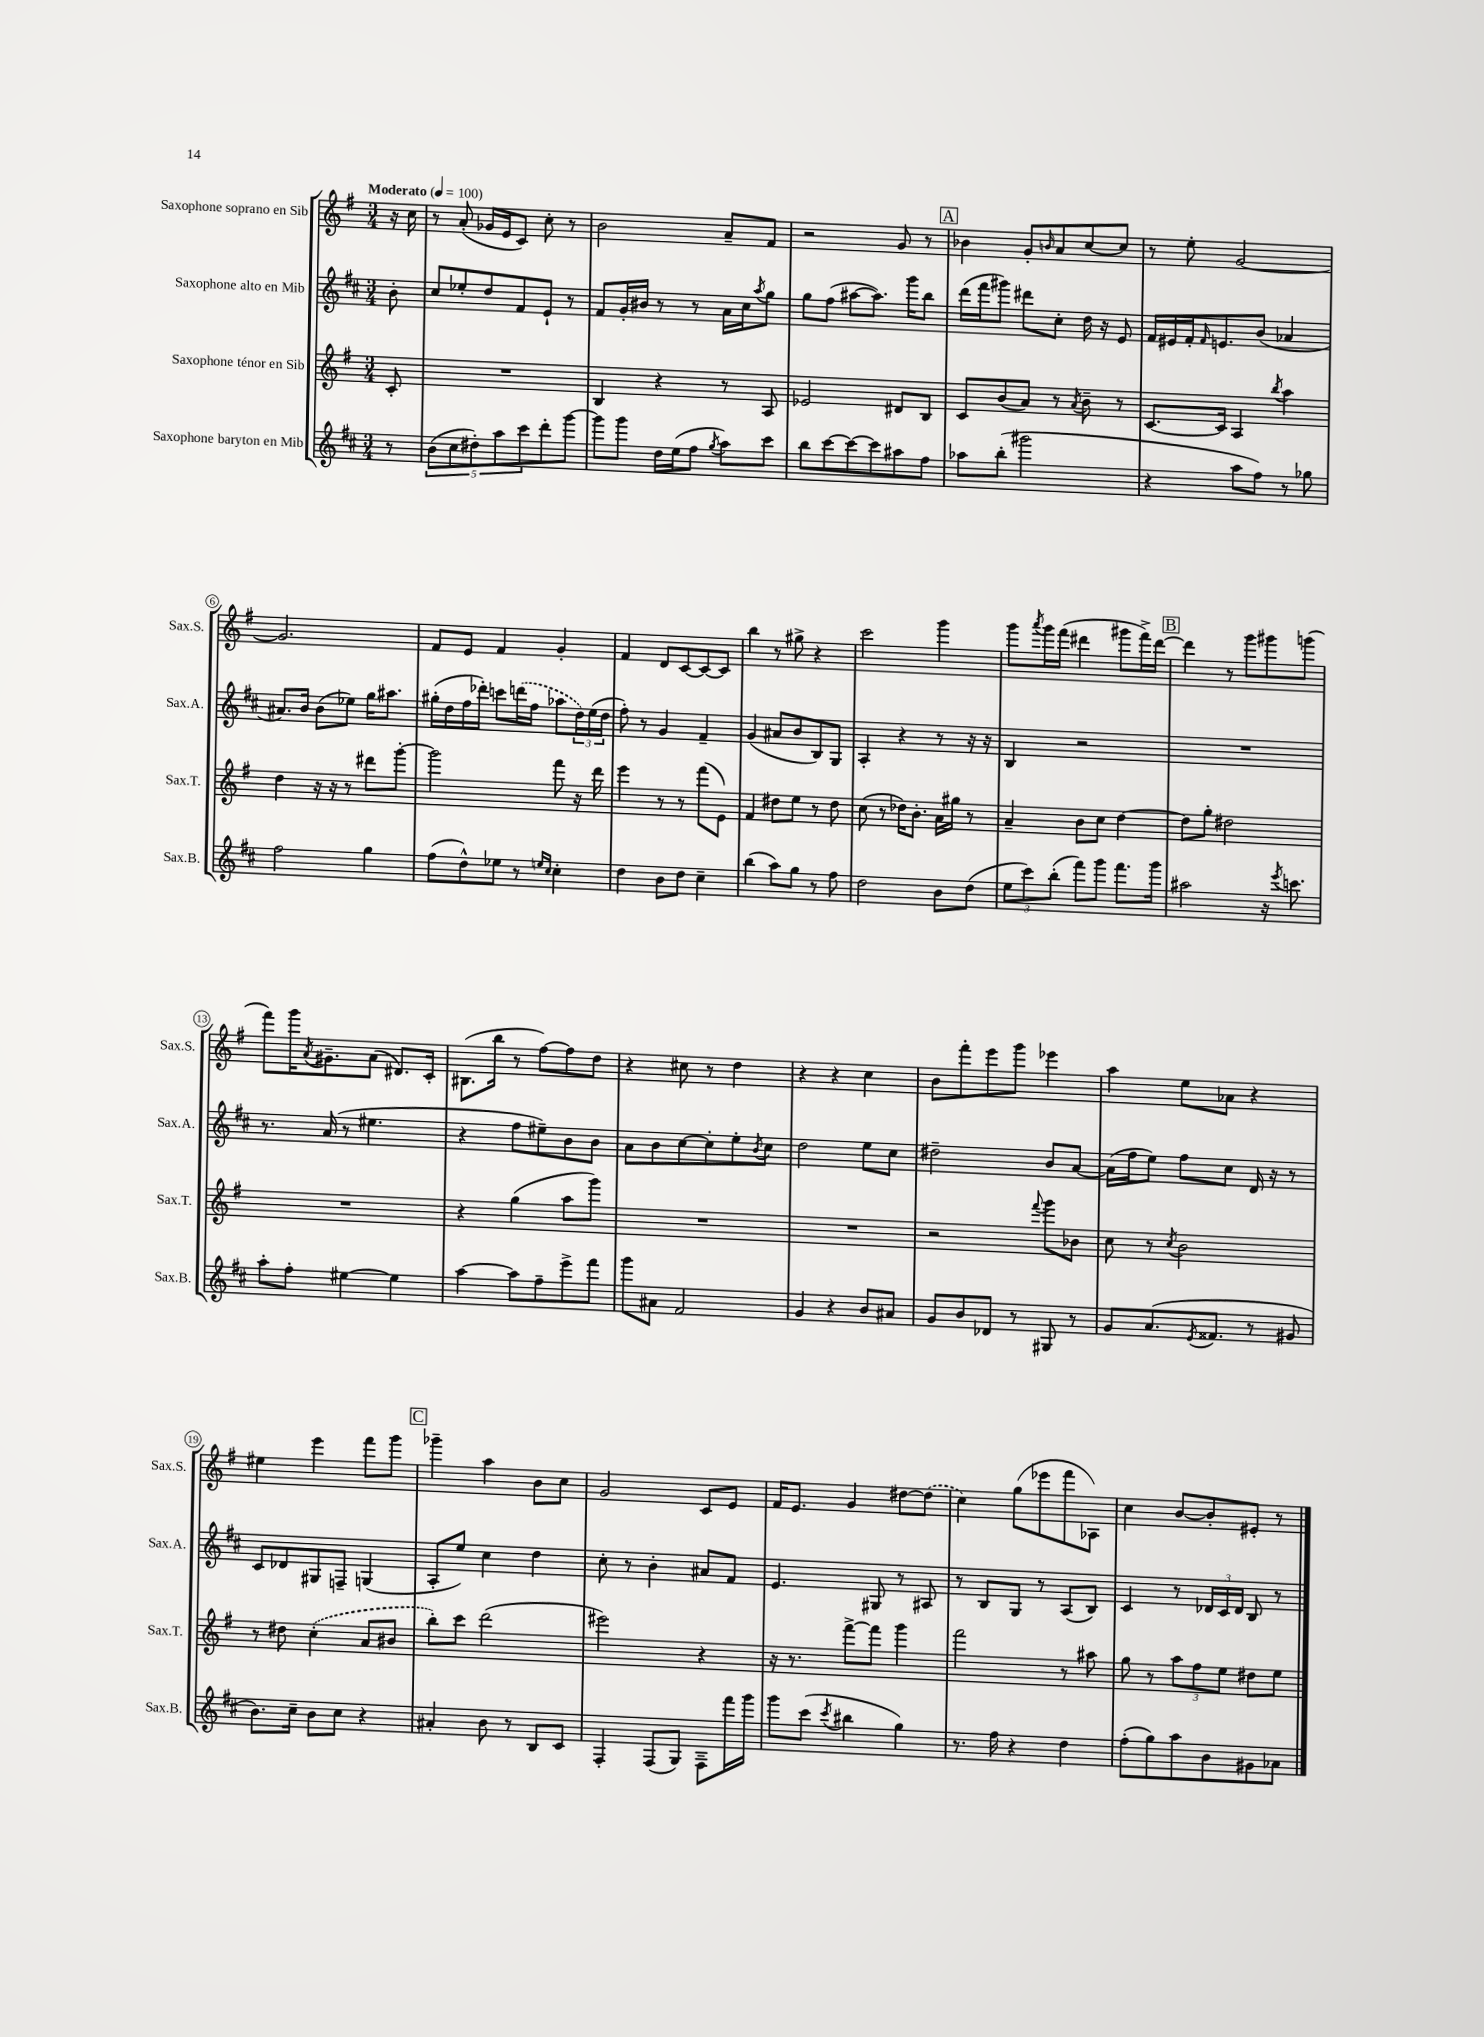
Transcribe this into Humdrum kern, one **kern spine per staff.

**kern	**kern	**kern	**kern
*staff4	*staff3	*staff2	*staff1
*clefG2	*clefG2	*clefG2	*clefG2
*k[f#c#]	*k[f#]	*k[f#c#]	*k[f#]
*M3/4	*M3/4	*M3/4	*M3/4
*MM100	*MM100	*MM100	*MM100
8r	8c'/	8b'\	16r
.	.	.	16cc\
=	=	=	=
(10b\L	2.r	8cc#/L	8r
10cc#\	.	.	.
.	.	8ee-'/	(8a'/
10dd#'\)	.	.	.
.	.	8dd/	16g-/LL
10aa\	.	.	.
.	.	.	16e/J
.	.	8f#/	8c/J)
10ccc#\	.	.	.
8ddd'\	.	8e`/J	8cc'\
[8ggg\J	.	8r	8r
=	=	=	=
8ggg\]L	4B/	8f#/L	2b\
8ggg\J	.	16g'/L	.
.	.	16b#/JJ	.
16dd\LL	4r	8r	.
(16ee\J	.	.	.
8ff#\J	.	8r	.
8qgg/	.	.	.
8aa\L)	8r	16a\LL	8a~/L
.	.	16cc#\J	.
.	.	8qaa/	.
8ccc#\J	8A/	8gg\J	8f#/J
=	=	=	=
8bb\L	2e-/	8gg\L	2r
[8ccc#\	.	(8ff#\J	.
8ccc#\_	.	[8aa#\L	.
8ccc#\]	.	8.aa#\]J)	.
8aa#\	8d#/L	.	8g/
.	.	16ggg\LK	.
8ff#\J	8B/J	8bb\J	8r
=	=	=	=
8aa-\L	8c/L	(16ddd\LL	4b-\
.	.	16fff#\J	.
(8bb'\J	(8b/	8ggg#\J)	.
2ggg#\	8a/J)	8ddd#\L	8g'/L
.	.	.	16qqb/
.	8r	8cc#'\J	8a/
.	8qa/	.	.
.	8b~\	16dd\	[8cc/
.	.	16r	.
.	8r	8e/	8cc/]J
=	=	=	=
4r	[8.c/L	16f#/LL	8r
.	.	16e#/	.
.	.	16f#'/J	8ee'\
.	.	16qqf#/	.
.	16c/]Jk	8.e/	.
8aa\L	4A/	.	[2g/
8ff#\J)	.	(8b/J	.
.	8qbb/	.	.
8r	4aa\	4a-/	.
8gg-\	.	.	.
=	=	=	=
2ff#\	4dd\	8.a#/L)	2.g/]
.	.	16b/Jk	.
.	16r	(8b\L	.
.	16r	.	.
.	8r	8ee-\J)	.
4gg\	8ddd#\L	16gg\LK	.
.	.	8.aa#\J	.
.	[8ggg'\J	.	.
=	=	=	=
(8ff#\L	2ggg\]	(16gg#'\LL	8f#/L
.	.	16dd\	.
8dd^^\)	.	16ff#\	8e/J
.	.	16ddd-'\JJ)	.
8ee-\J	.	8ccc\L	4f#/
8r	.	(16ddd\L	.
.	.	16ff#\JJ	.
16qqee/LL	.	.	.
16qqcc#/JJ	.	.	.
4cc#'\	8fff#\	8aa-\L	4g'/
.	16r	24dd\L)	.
.	.	(24ee\	.
.	16ddd\	.	.
.	.	24dd\JJ	.
=	=	=	=
4dd\	4eee\	8ff#'\)	4f#/
.	.	8r	.
8b\L	8r	4g/	8d/L
8dd\J	8r	.	[8c/
4cc#~\	(8fff#\L	4f#~/	8c/_
.	8e\J)	.	8c/]J
=	=	=	=
(4bb\	4f#/	(4g/	4bb\
8aa\L)	8dd#\L	8a#/L	8r
8gg\J	8ee\J	8b/	8gg#^\
8r	8r	8B/)	4r
8ff#\	8dd#\	8G/J	.
=	=	=	=
2dd\	(8cc\	4A'/	2ccc\
.	8r	.	.
.	16dd-\LK)	4r	.
.	8.b'\J	.	.
8b\L	16a\LL	8r	4ggg\
.	16gg#\JJ	.	.
(8dd\J	8r	16r	.
.	.	16r	.
=	=	=	=
12ee\L	4a~/	4B/	8ggg\L
12ccc#\)	.	.	.
.	.	.	8qaaa/
.	.	.	16ggg\L
(12bb'\J	.	.	.
.	.	.	(16fff#\JJ
8fff#\L)	8b\L	2r	4ddd#\
8ggg\J	8cc\J	.	.
8.fff#\L	[4dd\	.	8ggg#\L
.	.	.	16fff#^\L)
16ggg\Jk	.	.	[16ddd#\JJ
=	=	=	=
2aa#\	8dd\]L	2.r	4ddd#\]
.	8gg'\J	.	.
.	2dd#\	.	8r
.	.	.	8ggg\L
16r	.	.	8ggg#\
8qeee/	.	.	.
8.ccc\	.	.	.
.	.	.	(8ggg\J
=	=	=	=
8aa'\L	2.r	8.r	8fff#\L)
8ff#'\J	.	.	16ggg\K
.	.	.	8qa/
.	.	(16a/	8.g#~\
[4ee#\	.	8r	.
.	.	4.ee#\	(8a\J
4ee#\]	.	.	8.d#/L)
.	.	.	16c'/Jk
=	=	=	=
[4aa\	4r	4r	(8.B#\L
.	.	.	16bb\Jk
8aa\]L	(4gg\	8ff#\L	8r
8ff#~\	.	8ee#~\)	[8ff#\L)
8eee^\	8aa\L	8b\	8ff#\]
8fff#\J	8ggg\J)	8b\J	8dd\J
=	=	=	=
8ggg\L	2.r	8a\L	4r
8a#\J	.	8b\	.
2f#/	.	[8cc#\	8cc#\
.	.	8cc#'\]	8r
.	.	8ee'\	4dd\
.	.	8qb/	.
.	.	8cc#\J	.
=	=	=	=
4g/	2.r	2dd\	4r
4r	.	.	4r
8b/L	.	8ee\L	4cc\
8a#/J	.	8cc#\J	.
=	=	=	=
8g/L	2r	2dd#~\	8b\L
8b/	.	.	8fff#'\
8d-/J	.	.	8eee\
8r	.	.	8ggg\J
.	8qqfff#/	.	.
8G#/	8ggg\L	8b/L	4eee-\
8r	8b-\J	[8a/J	.
=	=	=	=
8g/L	8cc\	(16a\]LL	4aa\
.	.	16ff#\J	.
(8.a/	8r	8ee\J)	.
.	8qcc/	.	.
.	2b\	8ff#\L	8ee\L
8qe/	.	.	.
8.f##/J	.	.	.
.	.	8cc#\J	8a-\J
8r	.	16d/	4r
.	.	16r	.
8g#/	.	8r	.
=	=	=	=
8.b\L)	8r	8c#/L	4ee#\
.	8dd#\	8d-/	.
16cc#~\Jk	.	.	.
8b\L	(4cc'\	8G#/	4eee\
8cc#\J	.	8F~/J	.
4r	8a/L	(4G/	8fff#\L
.	8b#/J	.	8ggg\J
=	=	=	=
4a#'/	8bb'\L)	8A'/L	4ggg-~\
.	8ccc\J	8ee/J)	.
8b\	(2ddd\	4cc#\	4aa\
8r	.	.	.
8B/L	.	4dd\	8b\L
8c#/J	.	.	8cc\J
=	=	=	=
4F#'/	2eee#\)	8cc#'\	2g/
.	.	8r	.
(8F#/L	.	4b'\	.
8G/J)	.	.	.
8F#~\L	4r	8a#/L	8c/L
16fff#\L	.	8f#/J	8e/J
16ggg\JJ	.	.	.
=	=	=	=
8ggg\L	16r	4.e/	16f#/LK
.	8.r	.	8.e/J
(8ccc#\J	.	.	.
8qccc#/	.	.	.
4bb#\	[8fff#^\L	.	4g/
.	8fff#\]J	8G#/	.
4gg\)	4ggg\	8r	[8dd#\L
.	.	8A#/	(8dd#\]J
=	=	=	=
8.r	2fff#\	8r	4cc\)
.	.	8B/L	.
16ff#\	.	.	.
4r	.	8G/J	(8gg\L
.	.	8r	8eee-\
4dd\	8r	(8A/L	8fff#\
.	8aa#\	8B/J)	8A-\J)
=	=	=	=
(8ff#'\L	8gg\	4c#/	4cc\
8gg\)	8r	.	.
8aa\	12aa\L	8r	[8b/L
.	12ff#\	.	.
8b\	.	24d-/LL	8b'/]
.	12ee\J	24c#/	.
.	.	24d-/JJ	.
8g#\	8dd#\L	8B/	8e#'/J
8a-\J	8ee\J	8r	8r
==	==	==	==
*-	*-	*-	*-
